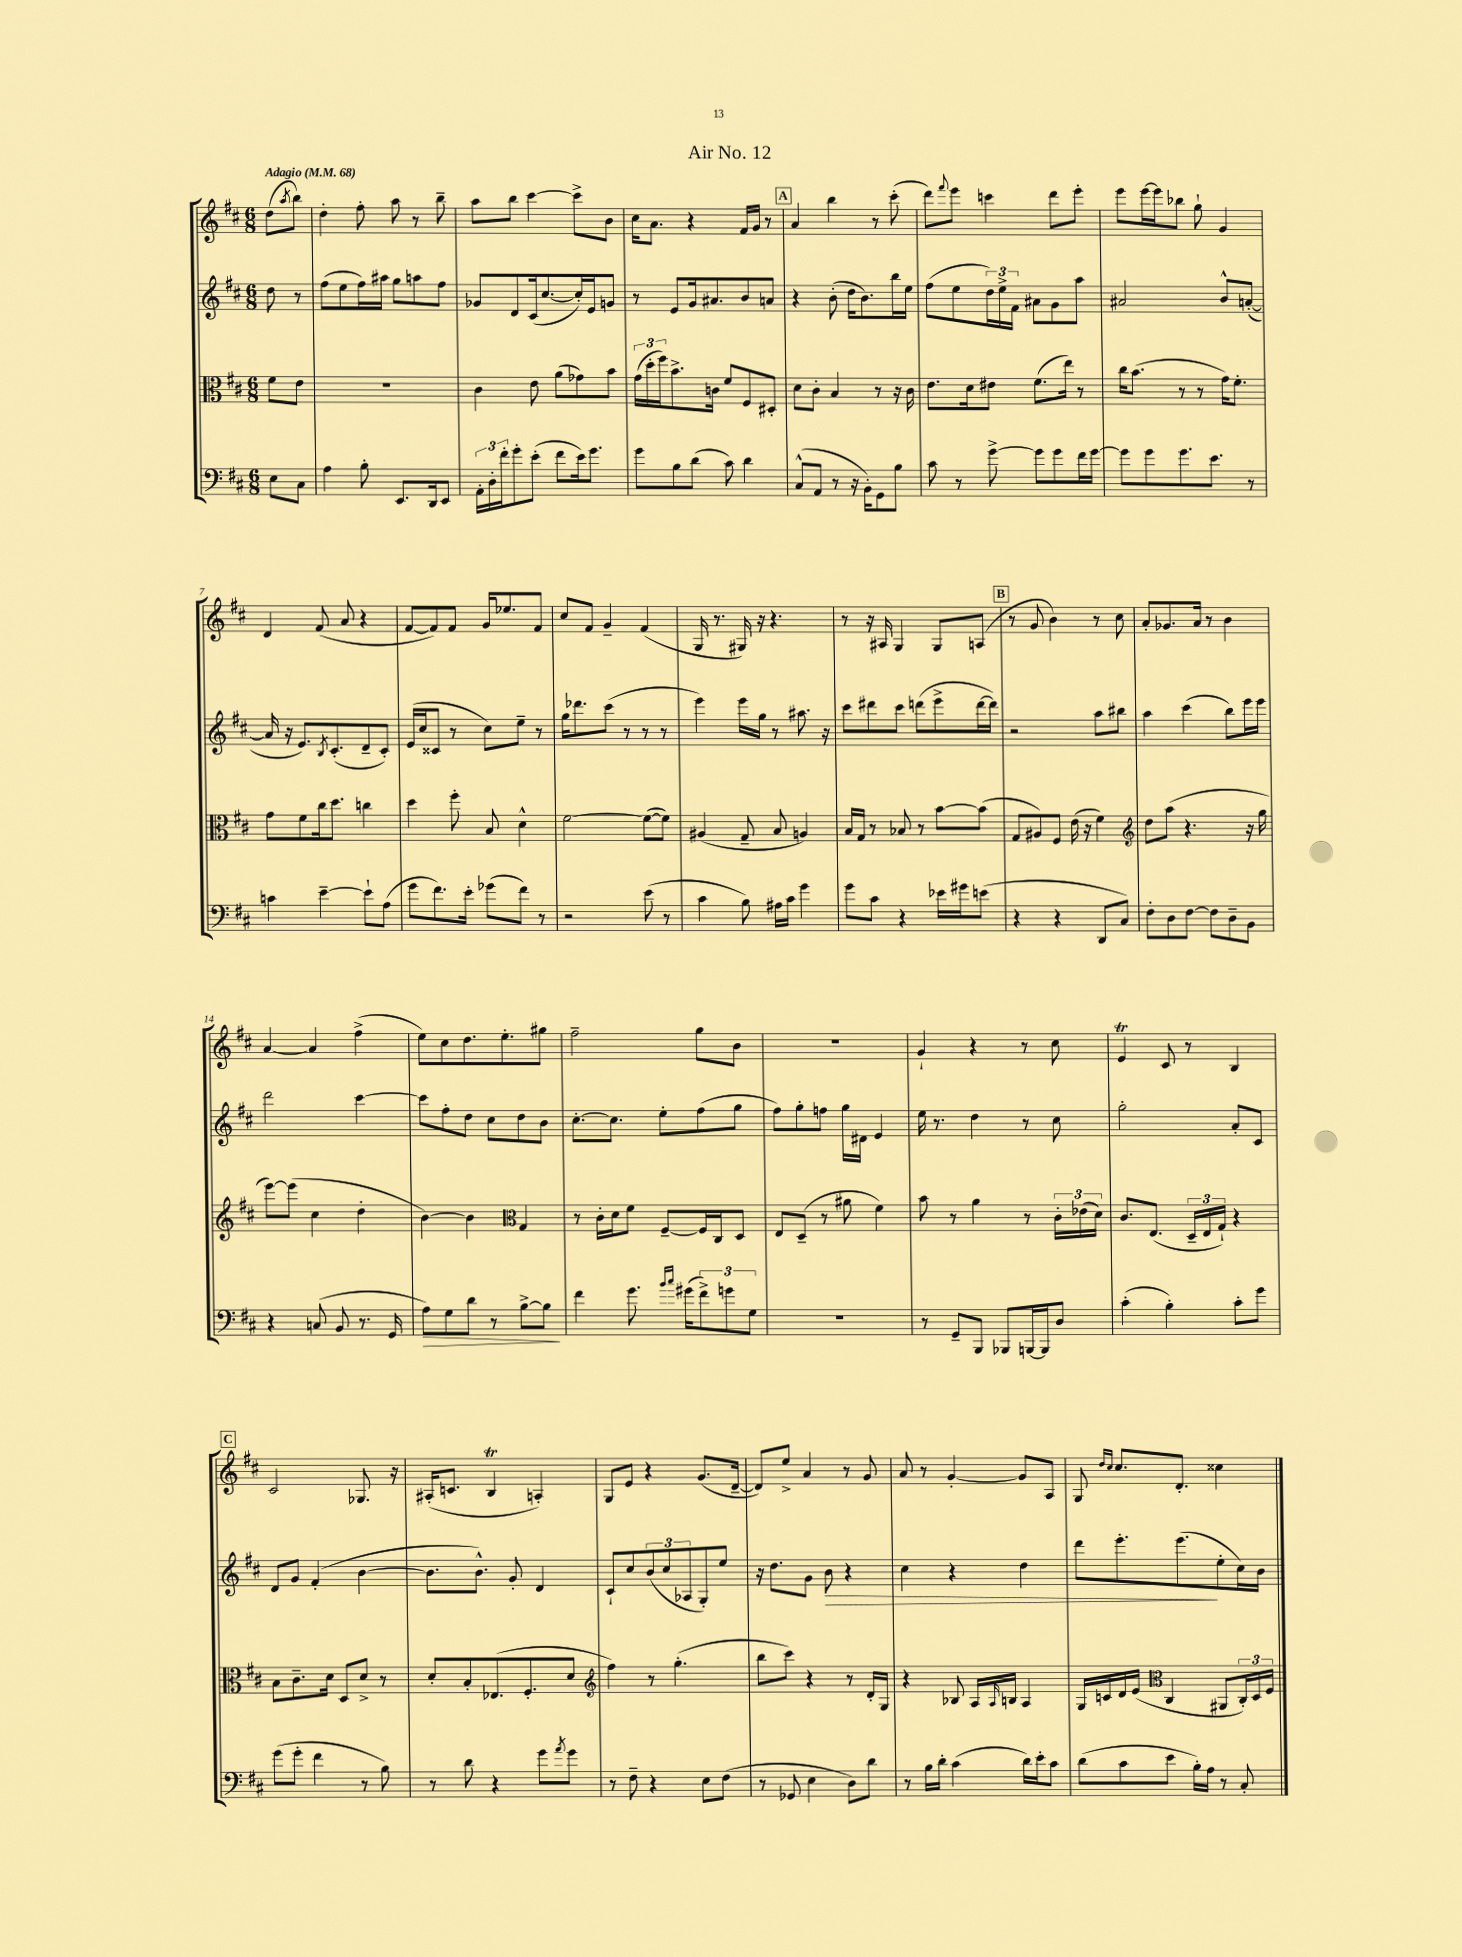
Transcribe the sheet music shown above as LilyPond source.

\header { title = "Air No. 12" }
<<
\new StaffGroup <<
\new Staff = "s0" {
    \clef treble \key d \major \numericTimeSignature \time 6/8 \partial 4 \tempo "Adagio" 4 = 68
    d''8( \acciaccatura { a''8 } b''8) |
    d''4-. fis''8-. a''8 r8 b''8-- |
    a''8 b''8 cis'''4~ cis'''8-> b'8 |
    cis''16 a'8. r4 fis'16 g'16 r8 |
    \mark \markup { \box "A" } a'4 b''4 r8 cis'''8-.( |
    d'''8) \appoggiatura { fis'''8 } e'''8 c'''4 d'''8 e'''8-. |
    e'''8 e'''16~ e'''16 bes''8 g''8-! g'4 |
    d'4 fis'8( a'8 r4 |
    fis'8~ fis'8) fis'8 g'16 ees''8. fis'8 |
    cis''8 fis'8 g'4-- fis'4( |
    g16 r8. gis16) r16 r4. |
    r8 r16 ais16 g4 g8 a8( |
    \mark \markup { \box "B" } r8 g'8 b'4) r8 cis''8 |
    a'8-. ges'8. a'16 r8 b'4 |
    a'4~ a'4 fis''4->( |
    e''8) cis''8 d''8. e''8.-. gis''8 |
    fis''2-- g''8 b'8 |
    R2. |
    g'4-! r4 r8 cis''8 |
    e'4\trill cis'8 r8 b4 |
    \mark \markup { \box "C" } cis'2 ges8. r16 |
    ais16-.( c'8. b4\trill a4-.) |
    g8 e'8 r4 g'8.( d'16~-- |
    d'8) e''8-> a'4 r8 g'8 |
    a'8 r8 g'4~-. g'8 a8 |
    g8 \grace { d''16 cis''16 } cis''8. d'8.-. cisis''4 \bar "|." |
}
\new Staff = "s1" {
    \clef treble \key d \major \numericTimeSignature \time 6/8 \partial 4
    d''8 r8 |
    fis''8( e''8 fis''16) ais''16 g''8 a''8 fis''8 |
    ges'8 d'8 cis'16( cis''8.~ cis''16-.) e'16 g'8 |
    r8 e'8 g'16 ais'8. b'8 a'8 |
    \mark \markup { \box "A" } r4 b'8-.( d''16 b'8.) b''16 e''16 |
    fis''8( e''8 \tuplet 3/2 { d''16) e''16-> fis'16 } ais'8 g'8 a''8 |
    ais'2 b'8-^ a'8~-.( |
    a'16 r16 e'8.) \acciaccatura { b8 } cis'8.-.( d'8-- cis'8-.) |
    e'16( cis''16 cisis'8 r8 cis''8) e''8-- r8 |
    g''16 des'''8. cis'''8( r8 r8 r8 |
    e'''4) e'''16 g''16 r8 ais''8. r16 |
    cis'''8 dis'''8 cis'''8 d'''8( e'''8-> d'''16~ d'''16) |
    \mark \markup { \box "B" } r2 a''8 bis''8 |
    a''4 cis'''4( b''8) e'''16 e'''16 |
    d'''2 cis'''4~ |
    cis'''8 fis''8-. d''8 cis''8 d''8 b'8 |
    cis''8.~-. cis''8. e''8-. fis''8( g''8 |
    fis''8) g''8-. f''8 g''16 dis'16 e'4 |
    e''16 r8. d''4 r8 cis''8 |
    g''2-. a'8-. cis'8 |
    \mark \markup { \box "C" } d'8 g'8 fis'4-.( b'4~ |
    b'8. b'8.-^) g'8-. d'4 |
    cis'8-! cis''8 \tuplet 3/2 { b'8( cis''8 aes8 } g8-.) e''8 |
    r16 d''8. g'8 b'8\> r4 |
    cis''4 r4 d''4 |
    d'''8 e'''8.-. e'''8.\!( e''8-. cis''16) b'16 \bar "|." |
}
\new Staff = "s2" {
    \clef alto \key d \major \numericTimeSignature \time 6/8 \partial 4
    fis'8 e'8 |
    R2. |
    cis'4 e'8 a'8( ges'8) b'8 |
    \tuplet 3/2 { g'16( d''16-. fis''16) } b'8.-> c'16 fis'8 fis8 dis8-. |
    \mark \markup { \box "A" } d'8 cis'8-. b4 r8 r16 cis'16 |
    e'8. d'16 eis'8 fis'8.( e''16) r8 |
    cis''16 b'8.( r8 r8 g'16) fis'8.-. |
    g'8 fis'8 cis''16 d''8. c''4 |
    d''4 fis''8-. b8 d'4-^ |
    fis'2~ fis'8~( fis'8) |
    ais4( g8-- b8 a4) |
    b16 g16 r8 bes8 r8 b'8~ b'8( |
    \mark \markup { \box "B" } g8 ais8) fis8 e'16( r16 fis'4) |
    \clef treble d''8 a''8( r4. r16 g''16 |
    e'''8~) e'''8( cis''4 d''4-. |
    b'4~) b'4 \clef alto g4 |
    r8 cis'16-. d'16 fis'8 fis8~-- fis16 cis16 d8 |
    e8 d8--( r8 ais'8 fis'4) |
    b'8 r8 a'4 r8 \tuplet 3/2 { cis'16-. ees'16( d'16) } |
    cis'8. e8.( \tuplet 3/2 { d16-- e16 g16-!) } r4 |
    \mark \markup { \box "C" } b8 cis'8.-- d'16 d8 d'8-> r8 |
    d'8-. b8-. ees8.( fis8.-. d'8 |
    \clef treble fis''4) r8 g''4.-.( |
    b''8 cis'''8) r4 r8 d'16-. g16 |
    r4 bes8 a16 \grace { a16 } b16 a4 |
    g16 c'16 d'16 e'16( \clef alto cis4 ais,8 \tuplet 3/2 { cis16-.) d16 fis16 } \bar "|." |
}
\new Staff = "s3" {
    \clef bass \key d \major \numericTimeSignature \time 6/8 \partial 4
    e8 cis8 |
    a4 b8-. e,8. d,16 e,8 |
    \tuplet 3/2 { a,16-. d16-. fis'16-. } g'8-. e'8-.( fis'8 e'16) g'8. |
    g'8 b8 d'8( cis'8) d'4 |
    \mark \markup { \box "A" } cis8-^( a,8 r8 r16 b,16-.) g,8 b8 |
    cis'8 r8 g'8~-> g'8 g'8 fis'16 g'16~ |
    g'8 g'8 g'8. e'8. r8 |
    c'4 e'4~-- e'8-! a8( |
    g'8 fis'8.) e'16-. ges'8( fis'8) r8 |
    r2 e'8( r8 |
    cis'4 b8) ais16 cis'16 g'4 |
    g'8 cis'8 r4 ees'16 gis'16 e'8( |
    \mark \markup { \box "B" } r4 r4 d,8 cis8) |
    fis8-. d8 fis8~ fis8 d8-- b,8 |
    r4 c8( b,8 r8. g,16 |
    a8\>) g8 d'8 r8 b8~-> b8\! |
    fis'4 g'8. \grace { b'16 cis''16 } gis'16( \tuplet 3/2 { fis'8->) g'8 g8 } |
    R2. |
    r8 g,8-- b,,8 bes,,8 b,,16~ b,,16 d8 |
    cis'4-.( b4-.) cis'8-. g'8 |
    \mark \markup { \box "C" } g'8( g'8-. fis'4 r8 b8) |
    r8 d'8 r4 g'8 \acciaccatura { a'8 } g'8 |
    r8 fis8-- r4 e8 fis8( |
    r8 ges,8 e4 d8) d'8 |
    r8 b16 d'16-. cis'4( d'16) e'16-. cis'8 |
    d'8( cis'8 e'8 b16-.) a16 r8 cis8-. \bar "|." |
}
>>
>>
